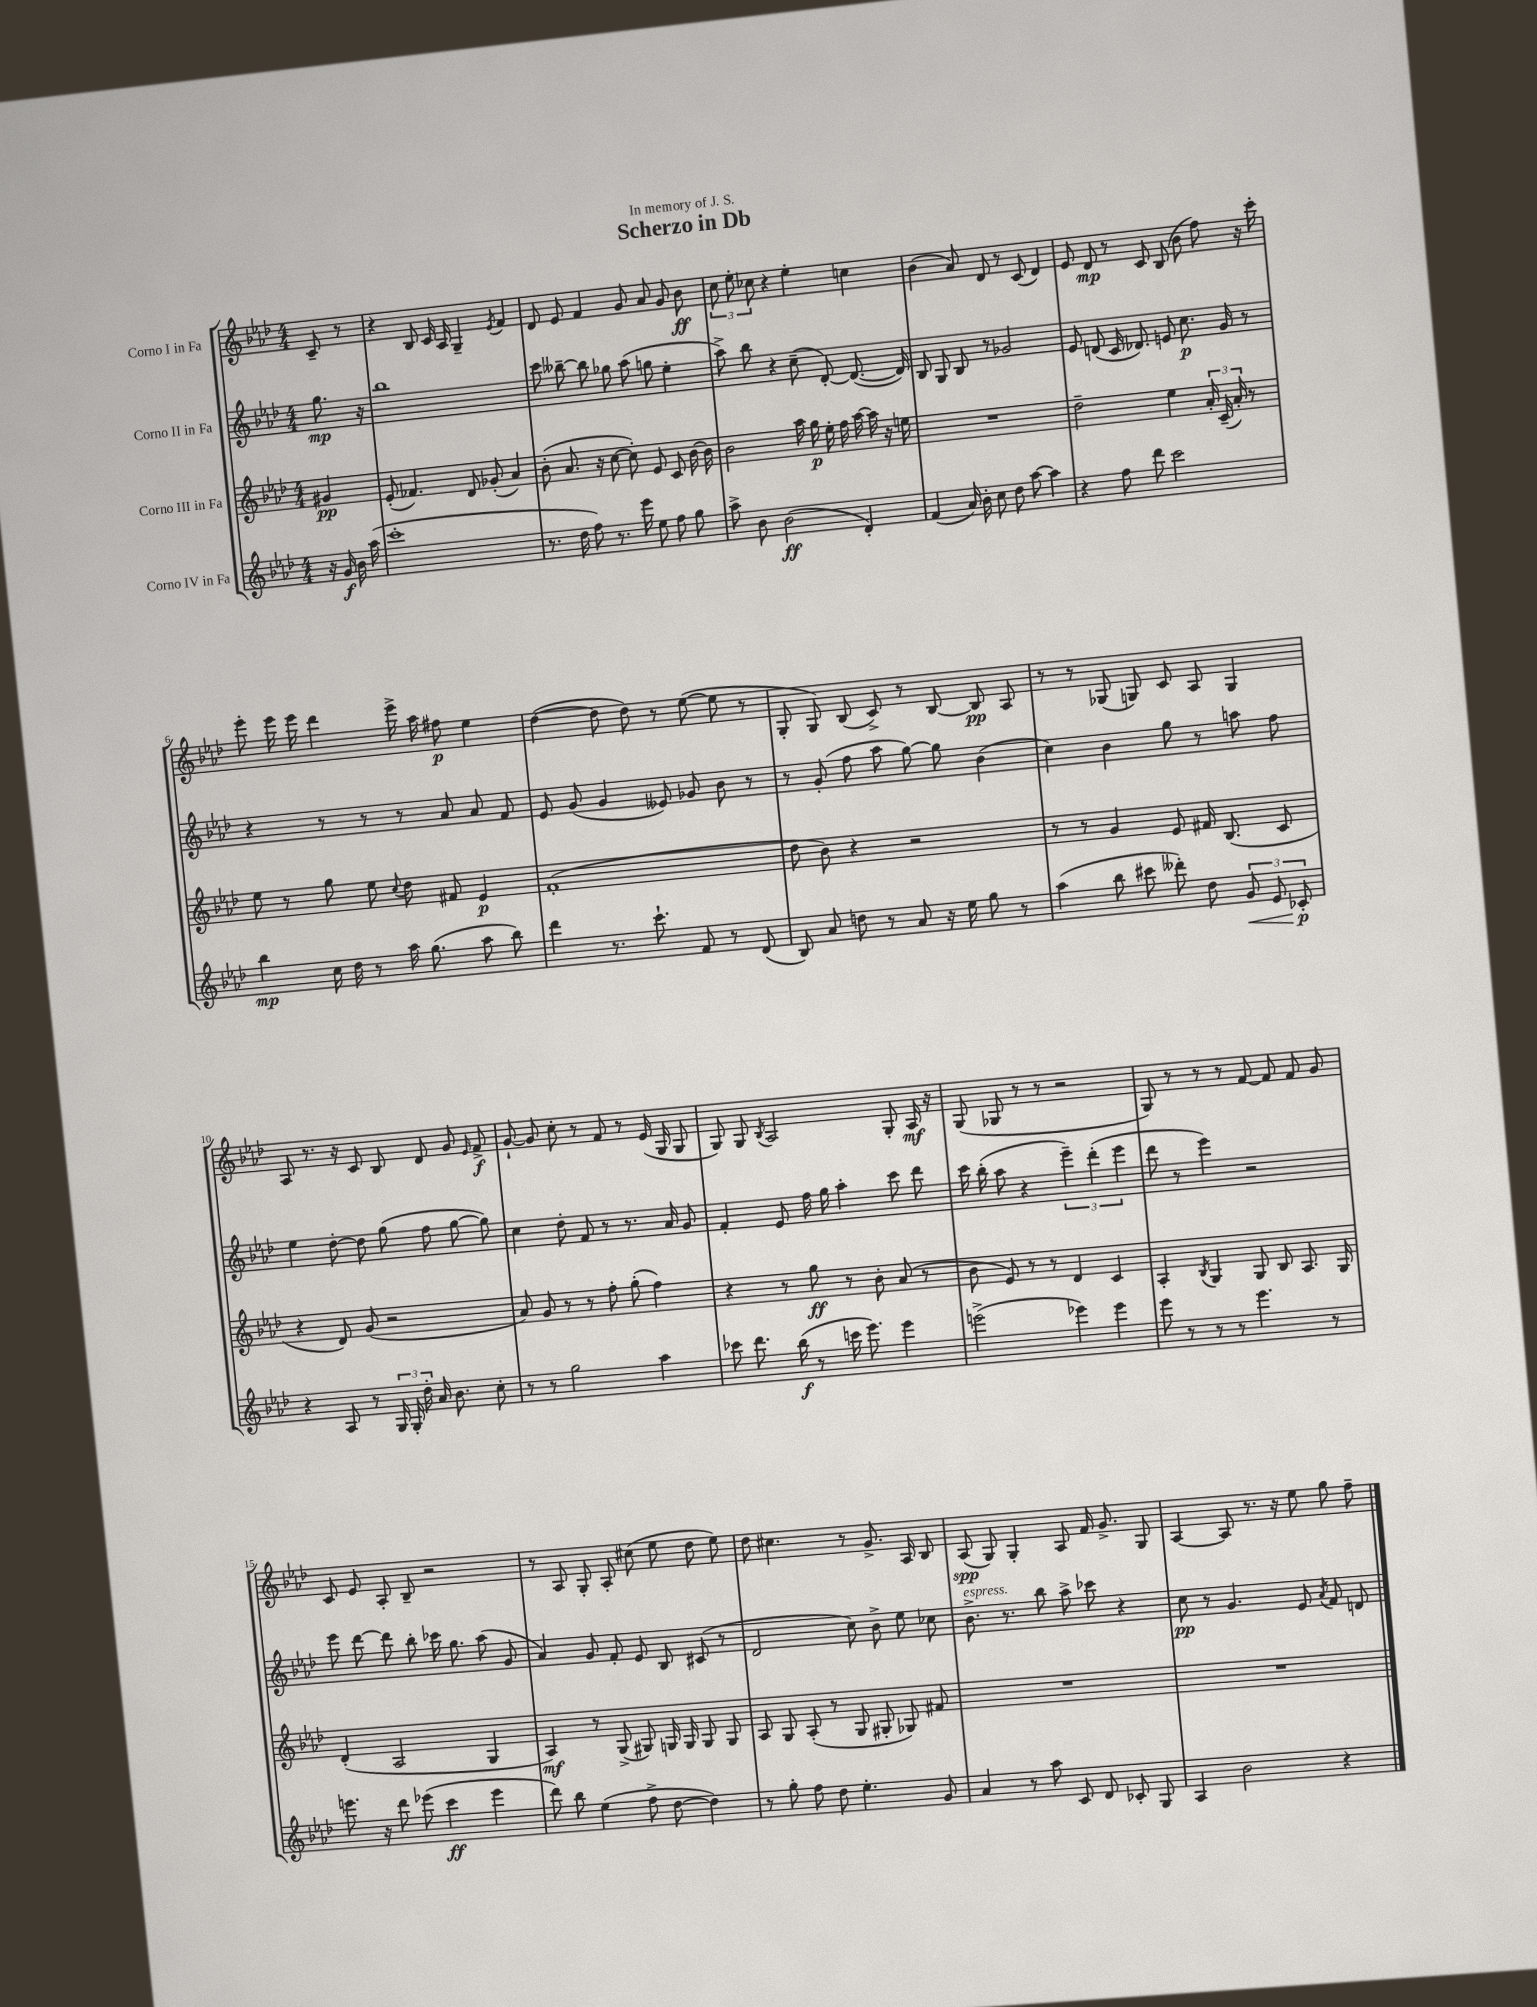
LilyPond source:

\header { title = "Scherzo in Db" dedication = "In memory of J. S." }
<<
\new StaffGroup <<
\new Staff = "s0" \with { instrumentName = "Corno I in Fa" } {
    \clef treble \key aes \major \numericTimeSignature \time 4/4 \partial 4
    \autoBeamOff c'8-- r8 |
    r4 bes8 c'16 aes16 g4-- \acciaccatura { ees'8 } f'4 |
    des'8 ees'8 f'4 g'8 aes'8 g'8 bes'8\ff |
    \tuplet 3/2 { c''8 ees''8-. ces''8 } r4 ees''4-. c''4 |
    bes'4( aes'8) des'8 r8 c'8( des'4) |
    ees'8 des'8\mp r8 c'8 bes8( bes'8 f''8) r16 c'''16-. |
    ees'''8-. ees'''16 ees'''16 des'''4 ees'''16-> aes''16 fis''8\p ees''4 |
    des''4~( des''8 des''8) r8 ees''8~( ees''8 r8 |
    g8-. g8) bes8( c'8->) r8 bes8~ bes8\pp aes8 |
    r8 r8 ges8( g8) c'8 aes8 g4 |
    aes8 r8. r16 c'8 bes8 des'8 g'8 \grace { ees'16 } f'8->\f |
    g'8~-! g'8 c''8-. r8 f'8 r8 ees'16( g16 g8 |
    g8) g8 \acciaccatura { bes8 } aes2 g8-. aes16\mf r16 |
    g8( ges8 r8 r8 r2 |
    g8) r8 r8 r8 f'8~ f'8 f'8 g'8 |
    c'8 ees'8 aes8-. bes8-- r2 |
    r8 aes8 g8-. aes8-. cis''8( ees''8 des''8 ees''8) |
    des''8 cis''4. r8 g'8.-> aes16 bes8 |
    aes8\spp( g8) g4-. aes8 f'16 g'8.-> g8 |
    aes4~ aes8 r8. r16 ees''8 g''8 f''8-- \bar "|." |
}
\new Staff = "s1" \with { instrumentName = "Corno II in Fa" } {
    \clef treble \key aes \major \numericTimeSignature \time 4/4 \partial 4
    \autoBeamOff g''8.\mp r16 |
    bes''1 |
    c'''8 beses''8~-- beses''8 ges''8 aes''8( g''8 ees''4-. |
    aes''8->) bes''8 r4 c''8--( des'8~-.) des'8.~( des'16) |
    bes8 g8 bes8 r8 ges'2 |
    ees'8 d'8( c'16 des'8.) e'8 c''8.\p g'16 r8 |
    r4 r8 r8 r8 aes'8 aes'8 f'8 |
    ees'8 g'8( g'4 eeses'8) ges'8 bes'8 r8 |
    r8 g'8-.( f''8 aes''8 g''8~) g''8 bes'4( |
    c''4) bes'4 g''8 r8 a''8 f''8 |
    ees''4 des''8~-. des''8 g''8( f''8 g''8~ g''8) |
    c''4 des''8-. f'8 r8 r8. aes'16 g'8 |
    f'4-. ees'8 f''16 g''16 aes''4-. c'''8 des'''8 |
    c'''16 bes''16-.( aes''8 r4 \tuplet 3/2 { ees'''4--) des'''4-.( ees'''4 } |
    des'''8 r8 ees'''4) r2 |
    ees'''8 des'''8~ des'''8 bes''8-. ces'''16 g''8. aes''8( g'8 |
    aes'4) g'8 f'8-. ees'8 bes8 cis'8( r8 |
    des'2 c''8) bes'8-> ees''8 ces''8 |
    bes'8.->^\markup { \italic "espress." } r8. bes''8 aes''8-> ces'''8 r4 |
    c''8\pp r8 g'4. ees'8 \acciaccatura { aes'8 } f'8 d'8 \bar "|." |
}
\new Staff = "s2" \with { instrumentName = "Corno III in Fa" } {
    \clef treble \key aes \major \numericTimeSignature \time 4/4 \partial 4
    \autoBeamOff gis'4\pp |
    ees'8-.( fes'4.) des'8 ges'8-.( aes'4) |
    bes'8-.( aes'8. r16 c''8~ c''8-.) ees'8 c'8 bes'16~ bes'16 |
    bes'2 aes''16 g''16\p ees''16-. f''16 aes''16~ aes''16 r16 e''16 |
    R1 |
    des''2-- ees''4 \tuplet 3/2 { aes'16-. c'16--( aes'16-.) } r8 |
    ees''8 r8 g''8 ees''8 \appoggiatura { c''8 } des''8 fis'8 ees'4\p |
    f'1-.( |
    des''8 bes'8) r4 r2 |
    r8 r8 g'4 ees'8 fis'16 bes8.( c'8 |
    r4 des'8) g'8( r2 |
    aes'8) g'8 r8 r8 f''8-. g''8-.( f''4) |
    r4 r8 g''8\ff r8 bes'8-. aes'8( r8 |
    bes'8 ees'8) r8 r8 des'4 c'4 |
    aes4-. \acciaccatura { bes8 } g4 g8 bes8 aes8. g16 |
    des'4-.( aes2 g4 |
    aes4\mf) r8 g8->( gis8) g16 g16 g8 g8 |
    aes8 g8 aes8-.( r8 g8 gis8-. ges8) fis'8 |
    R1 |
    R1 \bar "|." |
}
\new Staff = "s3" \with { instrumentName = "Corno IV in Fa" } {
    \clef treble \key aes \major \numericTimeSignature \time 4/4 \partial 4
    \autoBeamOff r16 g'16\f bes'16 aes''16( |
    c'''1-. |
    r8. des''16 f''8) r8. ees'''16 ees''8 f''8 g''8 |
    aes''8-> bes'8 bes'2\ff( des'4-.) |
    f'4( aes'16) bes'16-. c''8 des''8 aes''8~ aes''4 |
    r4 f''8 des'''8 c'''2 |
    bes''4\mp c''16 des''16 r8 aes''16 g''8.( aes''8 bes''8) |
    des'''4 r8. c'''8.-! f'8 r8 des'8( |
    bes8) aes'8 d''8 r8 aes'8 r16 ees''16 g''8 r8 |
    aes''4( bes''8 cis'''8 deses'''8-.) des''8 \tuplet 3/2 { g'8\< ees'8 ces'8-.\p\! } |
    r4 aes8 r8 \tuplet 3/2 { g16 g16-. des''16-. } aes'16 bes'8. c''8-. |
    r8 r8 g''2 aes''4 |
    ces'''8 des'''8. bes''16\f( r8 c'''16 ees'''8.) ees'''4 |
    e'''2->( ees'''4) ees'''4 |
    ees'''8 r8 r8 r8 ees'''4. r8 |
    e'''8. r16 des'''8 ees'''8( c'''4\ff ees'''4 |
    des'''8) bes''8 ees''4( f''8-> des''8~ des''4) |
    r8 g''8-. f''8 des''8 ees''4.-. g'8 |
    aes'4 r8 aes''8 c'8 des'8 ces'8-. g8 |
    aes4 bes'2 r4 \bar "|." |
}
>>
>>
